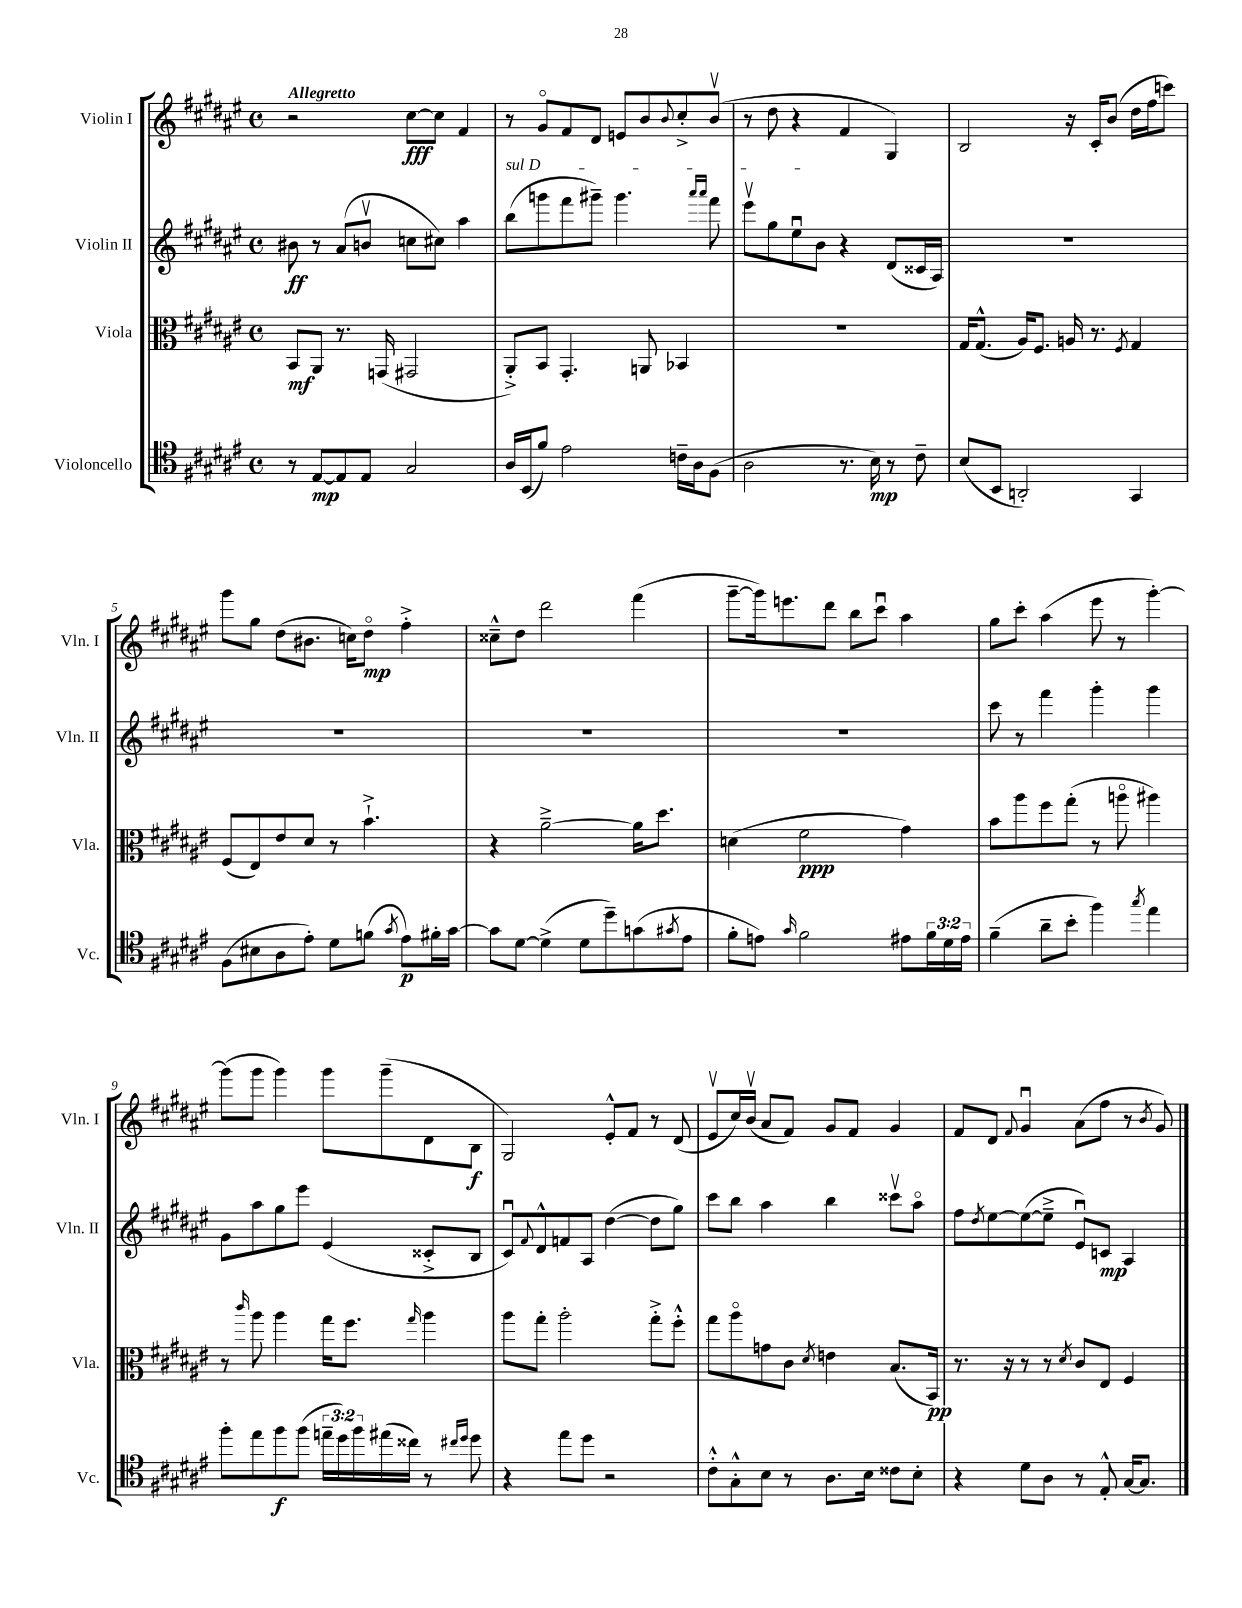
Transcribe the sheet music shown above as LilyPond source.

<<
\new StaffGroup <<
\new Staff = "s0" \with { instrumentName = "Violin I" shortInstrumentName = "Vln. I" } {
    \clef treble \key fis \major \defaultTimeSignature \time 4/4 \tempo "Allegretto"
    r2 cis''8~\fff cis''8 fis'4 |
    r8 gis'8\flageolet fis'8 dis'8 e'8 b'8 \appoggiatura { b'8 } cis''8-.-> b'8\upbow( |
    r8 dis''8 r4 fis'4 gis4) |
    b2 r16 cis'16-. b'8( dis''16 fis''16 c'''8) |
    gis'''8 gis''8 dis''8( bis'8. c''16) dis''8\flageolet\mp fis''4-.-> |
    cisis''8---^ dis''8 dis'''2 fis'''4( |
    gis'''8~-- gis'''16) e'''8. dis'''8 b''8 cis'''8\downbow ais''4 |
    gis''8 cis'''8-. ais''4( eis'''8 r8 gis'''4~-.) |
    gis'''8( gis'''8 gis'''4) gis'''8 gis'''8--( dis'8 b8\f |
    gis2) eis'8-.-^ fis'8 r8 dis'8( |
    eis'8\upbow cis''16) b'16\upbow( ais'8 fis'8) gis'8 fis'8 gis'4 |
    fis'8 dis'8 \appoggiatura { fis'8 } gis'4\downbow ais'8( fis''8 r8 \acciaccatura { b'8 } gis'8) \bar "|." |
}
\new Staff = "s1" \with { instrumentName = "Violin II" shortInstrumentName = "Vln. II" } {
    \clef treble \key fis \major \defaultTimeSignature \time 4/4
    bis'8\ff r8 ais'8( b'8\upbow c''8 cis''8) ais''4 |
    \once \override TextSpanner.bound-details.left.text = \markup { \italic "sul D" } b''8\startTextSpan( g'''8 fis'''8 gis'''8--) gis'''4. \grace { ais'''16 ais'''16 } fis'''8 |
    eis'''8\upbow gis''8 eis''8\downbow b'8\stopTextSpan r4 dis'8( cisis'16 ais16) |
    R1 |
    R1 |
    R1 |
    R1 |
    cis'''8 r8 fis'''4 gis'''4-. gis'''4 |
    gis'8 ais''8 gis''8 eis'''8 eis'4( cisis'8-.-> b8 |
    cis'8\downbow) \appoggiatura { fis'8 } dis'8-^ f'8 ais8 dis''4~( dis''8 gis''8) |
    cis'''8 b''8 ais''4 b''4 cisis'''8\upbow ais''8\flageolet |
    fis''8 \acciaccatura { dis''8 } eis''8~ eis''8~( eis''8---> eis'8\downbow) c'8\mp ais4 \bar "|." |
}
\new Staff = "s2" \with { instrumentName = "Viola" shortInstrumentName = "Vla." } {
    \clef alto \key fis \major \defaultTimeSignature \time 4/4
    b,8\mf ais,8 r8. g,16( gis,2 |
    ais,8-.->) b,8 gis,4.-. a,8 bes,4 |
    R1 |
    gis16 gis8.-^( ais16) fis8. a16 r8. \acciaccatura { fis8 } gis4 |
    fis8( eis8) eis'8 dis'8 r8 b'4.-!-> |
    r4 ais'2~---> ais'16 dis''8. |
    d'4( fis'2\ppp gis'4) |
    b'8 ais''8 fis''8 gis''8-.( r8 a''8\flageolet ais''4) |
    r8 \grace { cis'''16 } ais''8 ais''4 gis''16 fis''8. \grace { gis''16 } ais''4 |
    ais''8 gis''8-. ais''2-. gis''8-.-> fis''8-.-^ |
    gis''8 ais''8\flageolet g'8 cis'8 \acciaccatura { dis'8 } e'4 b8.( b,16\pp) |
    r8. r16 r8 r8 \acciaccatura { dis'8 } cis'8 eis8 fis4 \bar "|." |
}
\new Staff = "s3" \with { instrumentName = "Violoncello" shortInstrumentName = "Vc." } {
    \clef tenor \key fis \major \defaultTimeSignature \time 4/4 \override Staff.TupletNumber.text = #tuplet-number::calc-fraction-text
    r8 eis8~\mp eis8 eis8 gis2 |
    ais16 b,16( fis'8) eis'2 c'16-- ais16 fis8( |
    ais2 r8. b16\mp) r8 cis'8-- |
    b8( b,8 a,2-.) gis,4 |
    fis8( bis8 ais8 eis'8-.) dis'8 f'8( \acciaccatura { gis'8 } eis'8\p) fis'16-. gis'16~ |
    gis'8 dis'8~ dis'4->( dis'8 dis''8--) g'8( \acciaccatura { gis'8 } eis'8 |
    fis'8-. e'8) \grace { gis'16 } fis'2 eis'8 \tuplet 3/2 { fis'16 dis'16 eis'16 } |
    fis'4--( ais'8-- b'8-. fis''4) \acciaccatura { gis''8 } eis''4 |
    fis''8-. eis''8 fis''8\f fis''8( \tuplet 3/2 { e''16-- dis''16) fis''16 } eis''16( cisis''16) r8 \grace { cis''16 dis''16 } dis''8 |
    r4 eis''8 dis''8 r2 |
    cis'8-.-^ gis8-.-^ b8 r8 ais8. b16 cisis'8 b8-. |
    r4 dis'8 ais8 r8 eis8-.-^ gis16~ gis8. \bar "|." |
}
>>
>>
